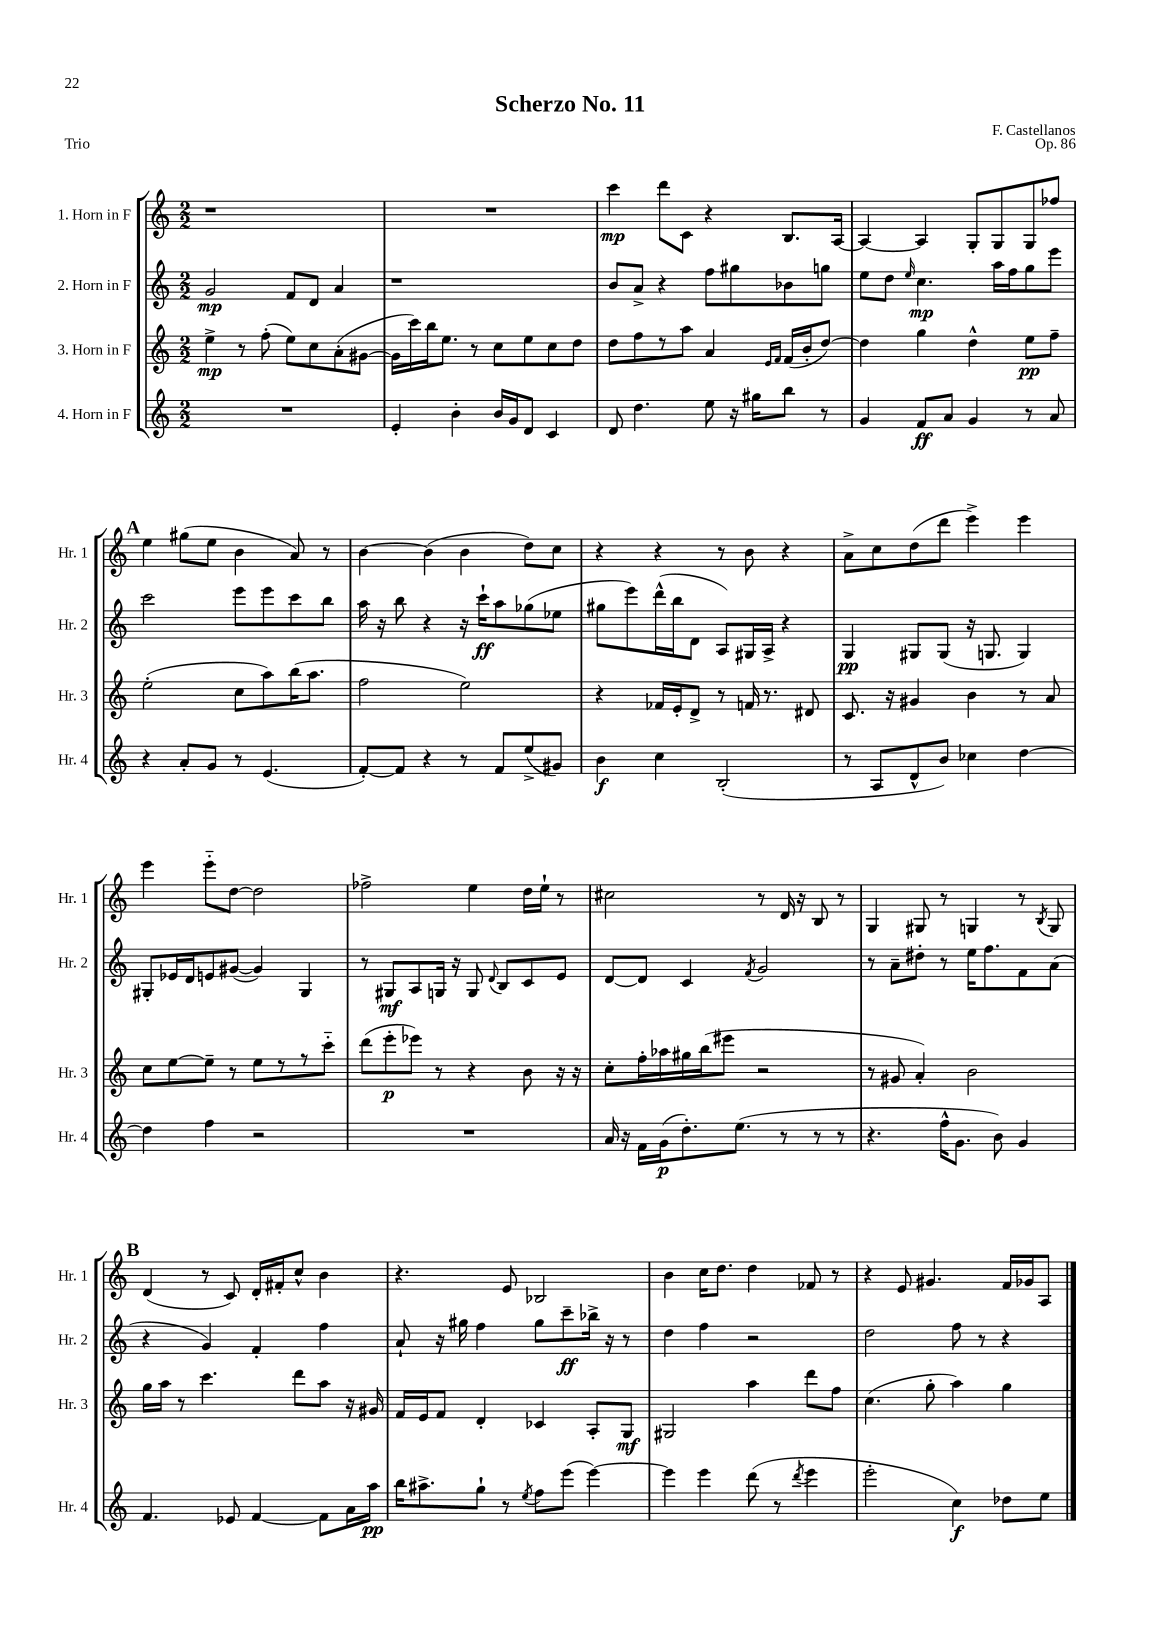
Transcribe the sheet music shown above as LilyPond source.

\header { title = "Scherzo No. 11" composer = "F. Castellanos" opus = "Op. 86" piece = "Trio" }
<<
\new StaffGroup <<
\new Staff = "s0" \with { instrumentName = "1. Horn in F" shortInstrumentName = "Hr. 1" } {
    \clef treble \key c \major \numericTimeSignature \time 2/2
    \autoBeamOff r1 |
    R1 |
    c'''4\mp d'''8[ c'8] r4 b8.[ a16]~ |
    a4~ a4 g8[-. g8 g8 fes''8] |
    \mark \markup { \bold "A" } e''4 gis''8[( e''8] b'4 a'8) r8 |
    b'4~ b'4( b'4 d''8[) c''8] |
    r4 r4 r8 b'8 r4 |
    a'8[-> c''8 d''8( d'''8] e'''4->) e'''4 |
    e'''4 e'''8[-_ d''8]~ d''2 |
    fes''2-> e''4 d''16[ e''16]-! r8 |
    cis''2 r8 d'16 r16 b8 r8 |
    g4 gis8 r8 g4 r8 \acciaccatura { b8 } g8 |
    \mark \markup { \bold "B" } d'4( r8 c'8) d'16[-. fis'16-. c''8]-^ b'4 |
    r4. e'8 bes2 |
    b'4 c''16[ d''8.] d''4 fes'8 r8 |
    r4 e'8 gis'4. f'16[ ges'16 a8] \bar "|." |
}
\new Staff = "s1" \with { instrumentName = "2. Horn in F" shortInstrumentName = "Hr. 2" } {
    \clef treble \key c \major \numericTimeSignature \time 2/2
    \autoBeamOff g'2\mp f'8[ d'8] a'4 |
    r1 |
    b'8[ a'8]-> r4 f''8[ gis''8 bes'8 g''8] |
    e''8[ d''8] \grace { e''16 } c''4.\mp a''16[ f''16 g''8 e'''8] |
    \mark \markup { \bold "A" } c'''2 e'''8[ e'''8 c'''8 b''8] |
    a''16 r16 b''8 r4 r16 c'''16[-!\ff a''8 ges''8( ees''8] |
    gis''8[ e'''8) d'''16-^( b''16 d'8] a8[) gis16 a16]-> r4 |
    g4\pp gis8[ gis8]( r16 g8. g4) |
    gis8[-. ees'16 d'16 e'8 gis'8]~( gis'4) gis4 |
    r8 gis8[\mf a8 g16] r16 g8 \appoggiatura { d'8 } b8[ c'8 e'8] |
    d'8[~ d'8] c'4 \acciaccatura { f'8 } g'2 |
    r8 a'8[-- dis''8]-. r8 e''16[ f''8. f'8 a'8]( |
    \mark \markup { \bold "B" } r4 g'4) f'4-. f''4 |
    a'8-! r16 gis''16 f''4 gis''8[ c'''8--\ff bes''16]-> r16 r8 |
    d''4 f''4 r2 |
    d''2 f''8 r8 r4 \bar "|." |
}
\new Staff = "s2" \with { instrumentName = "3. Horn in F" shortInstrumentName = "Hr. 3" } {
    \clef treble \key c \major \numericTimeSignature \time 2/2
    \autoBeamOff e''4->\mp r8 f''8-.( e''8[) c''8 a'8-.( gis'8]~ |
    gis'16[ c'''16) b''16 e''8.] r8 c''8[ e''8 c''8 d''8] |
    d''8[ f''8 r8 a''8] a'4 \grace { e'16[ f'16] } f'16[( b'16-. d''8]~) |
    d''4 g''4 d''4-^ e''8[\pp f''8]-- |
    \mark \markup { \bold "A" } e''2-.( c''8[ a''8) b''16( a''8.] |
    f''2 e''2) |
    r4 fes'16[ e'16-. d'8]-> r8 f'16 r8. dis'8 |
    c'8. r16 gis'4 b'4 r8 a'8 |
    c''8[ e''8~ e''8]-- r8 e''8[ r8 r8 c'''8]-_ |
    d'''8[( e'''8-.\p ees'''8]) r8 r4 b'8 r16 r16 |
    c''8[-. f''16-. aes''16 gis''16 b''16( eis'''8] r2 |
    r8 gis'8 a'4-.) b'2 |
    \mark \markup { \bold "B" } g''16[ a''16] r8 c'''4. d'''8[ a''8] r16 gis'16 |
    f'16[ e'16 f'8] d'4-. ces'4 a8[-. g8]\mf |
    gis2 a''4 d'''8[ f''8] |
    c''4.( g''8-. a''4) g''4 \bar "|." |
}
\new Staff = "s3" \with { instrumentName = "4. Horn in F" shortInstrumentName = "Hr. 4" } {
    \clef treble \key c \major \numericTimeSignature \time 2/2
    \autoBeamOff R1 |
    e'4-. b'4-. b'16[ g'16 d'8] c'4 |
    d'8 d''4. e''8 r16 gis''16[ b''8] r8 |
    g'4 f'8[\ff a'8] g'4 r8 a'8 |
    \mark \markup { \bold "A" } r4 a'8[-. g'8] r8 e'4.( |
    f'8[~-.) f'8] r4 r8 f'8[ e''8->( gis'8]) |
    b'4\f c''4 b2-.( |
    r8 a8[ d'8-^ b'8]) ces''4 d''4~ |
    d''4 f''4 r2 |
    R1 |
    a'16 r16 f'16[ g'16\p( d''8.-.) e''8.]( r8 r8 r8 |
    r4. f''16[-^ g'8.] b'8) g'4 |
    \mark \markup { \bold "B" } f'4. ees'8 f'4~ f'8[ a'16 a''16]\pp |
    b''16[ ais''8.-> g''8]-! r8 \acciaccatura { e''8 } f''8[ e'''8]( e'''4~) |
    e'''4 e'''4 d'''8( r8 \acciaccatura { d'''8 } e'''4 |
    e'''2-. c''4\f) des''8[ e''8] \bar "|." |
}
>>
>>
\layout { \context { \Score \remove "Bar_number_engraver" } }
